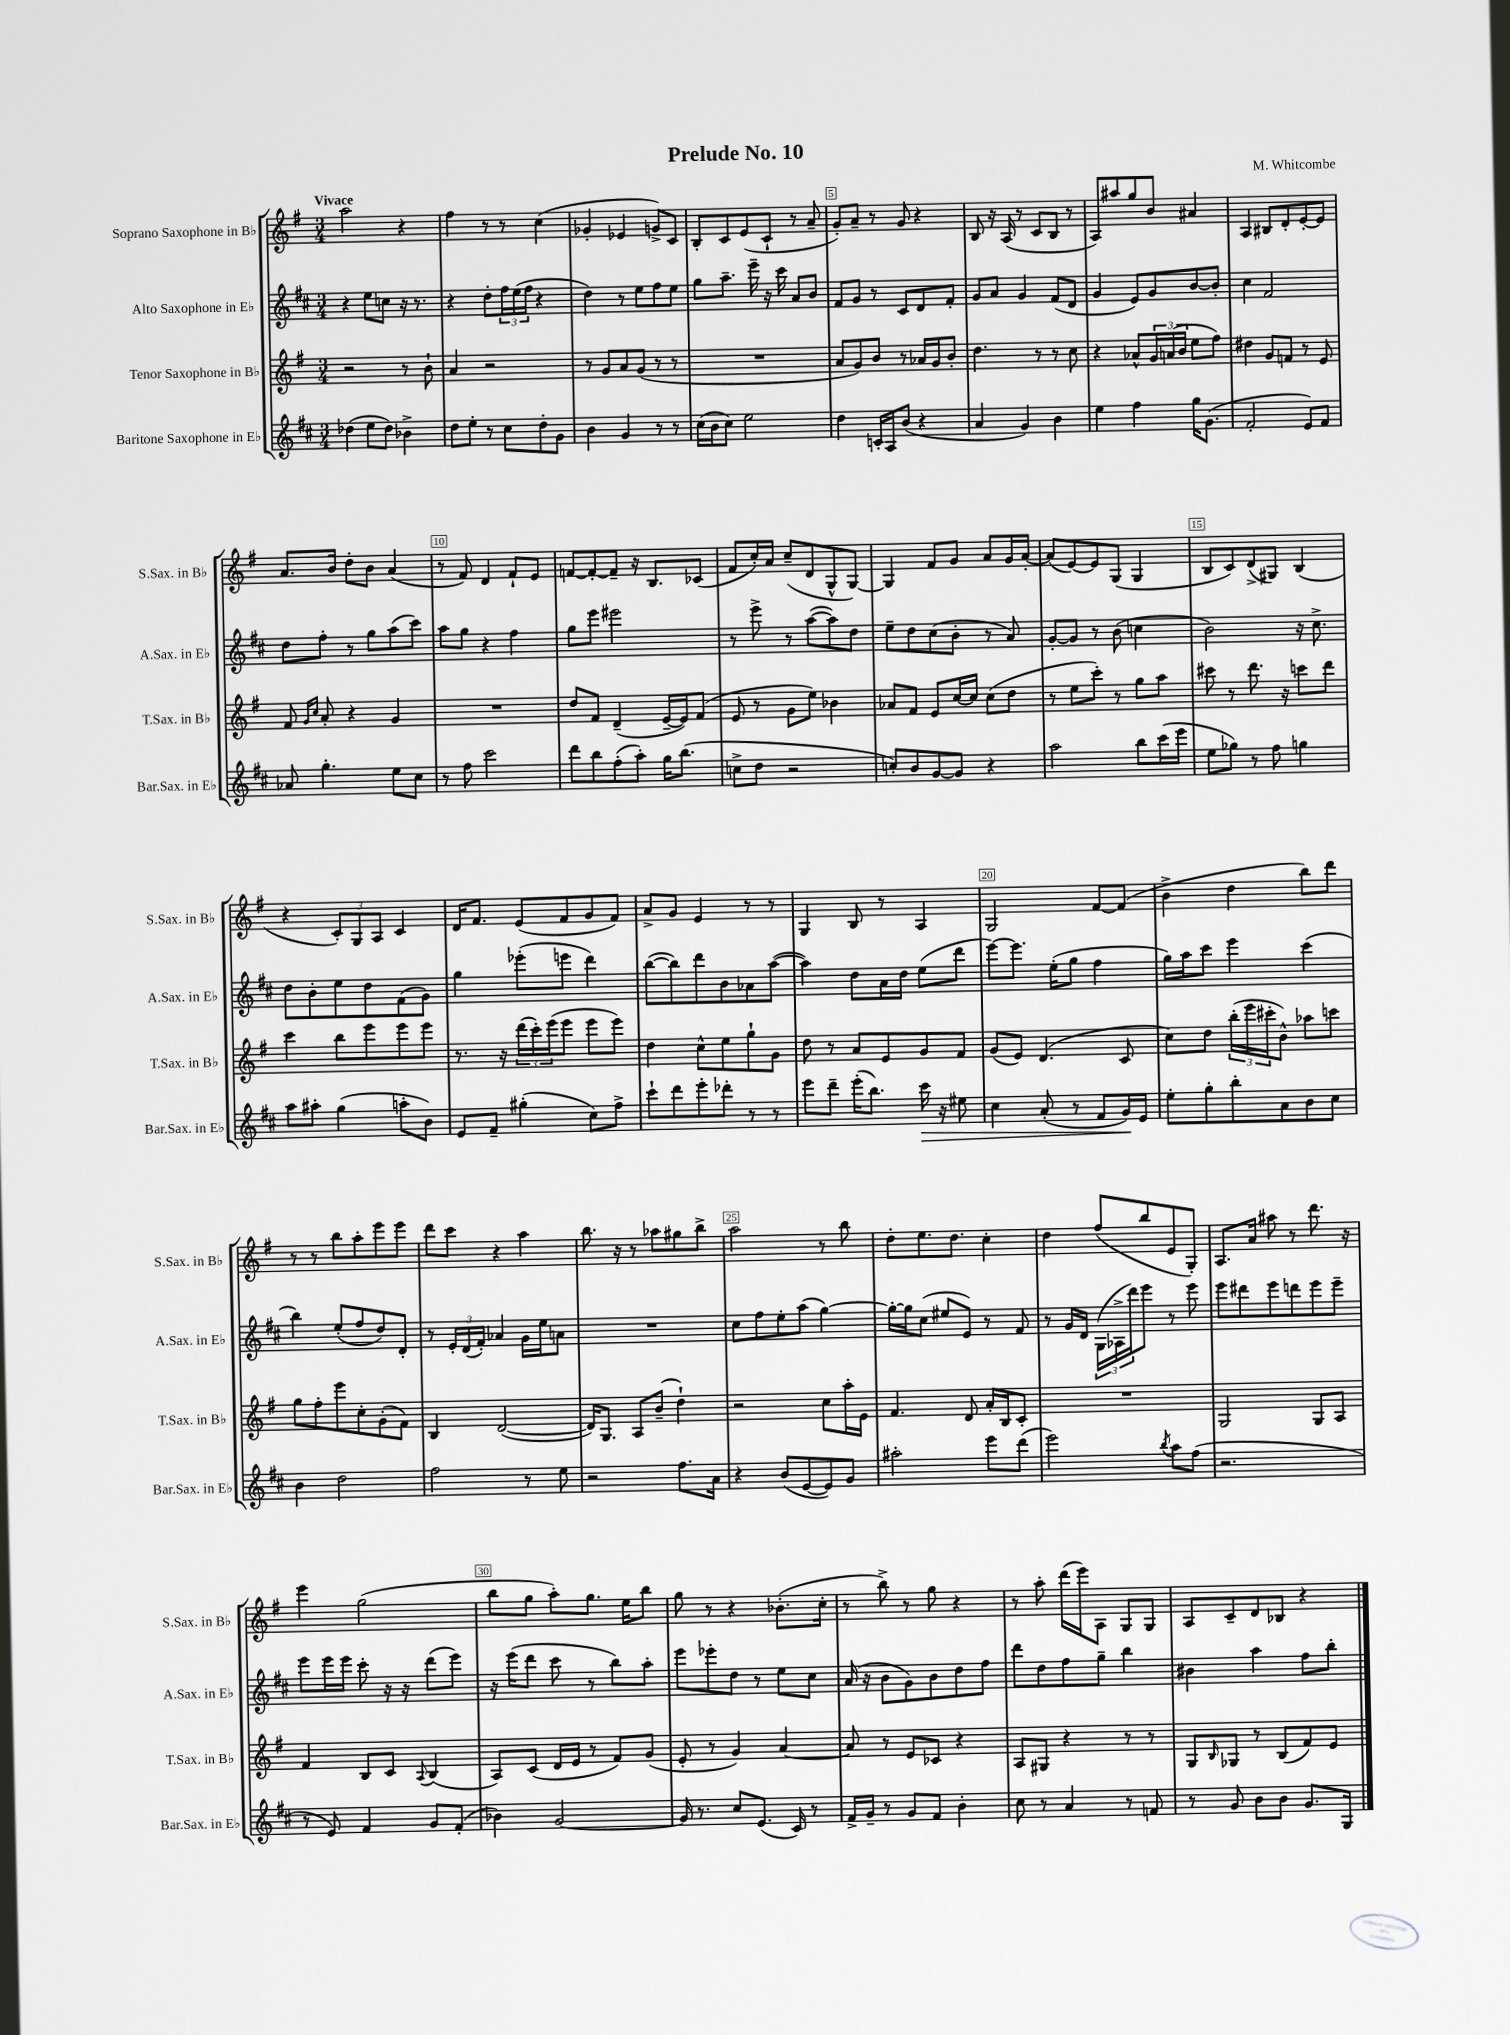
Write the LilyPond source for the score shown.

\header { title = "Prelude No. 10" composer = "M. Whitcombe" }
<<
\new StaffGroup <<
\new Staff = "s0" \with { instrumentName = "Soprano Saxophone in Bb" shortInstrumentName = "S.Sax. in Bb" } {
    \clef treble \key g \major \numericTimeSignature \time 3/4 \tempo "Vivace"
    a''2 r4 |
    fis''4 r8 r8 c''4( |
    ges'4-. ees'4 g'8->) c'8 |
    b8-. c'8 e'8( c'8-! r8 a'8-- |
    g'8-.) a'8-- r8 g'8 r4 |
    b8 r16 a16( r8 c'8 b8 r8 |
    a8) ais''8 g''8 b'8 ais'4 |
    a4 bis8 d'8-. e'8~-. e'8 |
    a'8. b'16 d''8-. b'8 a'4( |
    r8 fis'8) d'4 fis'8-! e'8 |
    f'8~ f'8~-. f'8-- r16 b8. ces'8( |
    fis'8 c''16-.) a'16 c''8--( d'8 g8-^ g8~) |
    g4 fis'8 g'8 a'8 g'16 a'16~-. |
    a'8( e'8~) e'8 g8( g4 |
    b8 c'8) d'8->( gis8) b4( |
    r4 \tuplet 3/2 { c'8-.) g8 a8 } c'4 |
    d'16 fis'8. e'8( fis'8 g'8 fis'8) |
    a'8-> g'8 e'4 r8 r8 |
    g4 b8 r8 a4 |
    g2 fis'8~ fis'8( |
    b'4-> d''4 b''8) d'''8 |
    r8 r8 b''8 a''8-. e'''8 e'''8 |
    d'''8 c'''8 r4 a''4 |
    b''8. r16 r8 aes''8 gis''8 b''8-> |
    a''2 r8 b''8 |
    d''8-. e''8. d''8. c''4-. |
    d''4 fis''8( b''8 e'8 g8-.) |
    a8. a'16 ais''8 r8 d'''8. r16 |
    e'''4 g''2( |
    b''8 g''8 a''8-.) g''8. e''16 b''8 |
    g''8 r8 r4 bes'8.-.( c''16-. |
    r8 b''8->) r8 g''8 r4 |
    r8 a''8-. d'''16( e'''16) a8 g8 g8 |
    a8 c'8-- d'8 bes8 r4 \bar "|." |
}
\new Staff = "s1" \with { instrumentName = "Alto Saxophone in Eb" shortInstrumentName = "A.Sax. in Eb" } {
    \clef treble \key d \major \numericTimeSignature \time 3/4
    r4 e''8 c''8 r16 r8. |
    r4 d''8-. \tuplet 3/2 { fis''16 e''16( fis''16 } r4 |
    d''4) r8 e''8 fis''8 e''8 |
    g''8 a''8.-- e'''16-- r16 cis'''16 a'8 b'8 |
    fis'8 g'8 r8 cis'8 d'8 fis'8-. |
    g'8 a'8 g'4 fis'8( d'8 |
    g'4 e'8) g'8 b'8~ b'8-. |
    cis''4 fis'2 |
    d''8 fis''8-. r8 g''8 a''8( cis'''8) |
    a''8 g''8 r4 fis''4 |
    g''8 e'''8 eis'''2 |
    r8 e'''8-> r8 a''8~( a''8) d''8 |
    e''8-- d''8 cis''8( b'8-. r8 a'8) |
    g'8~-. g'8 r8 b'8( c''4 |
    b'2) r16 cis''8.-> |
    d''8 b'8-. e''8 d''8 fis'8( g'8) |
    g''4 ees'''8-.( e'''8 d'''4) |
    b''8~( b''8) d'''8 b'8 aes'8 a''8~( |
    a''4) d''8 a'16 d''16 e''8( d'''8 |
    e'''8~) e'''8. e''16-.( g''8 fis''4 |
    g''16) a''16 cis'''8 e'''4 cis'''4( |
    b''4) e''8-.( fis''8 d''8) d'8-. |
    r8 \tuplet 3/2 { e'16-. d'16( fis'16-.) } aes'4 g'16 e''16 a'8 |
    R2. |
    cis''8 fis''8 e''8-. a''8( g''4~) |
    g''16~-. g''16 cis''8( eis''8 e'8) r8 fis'8 |
    r8 g'16 d'16 \tuplet 3/2 { g16( aes16-> d'''16) } e'''8 r8 e'''8 |
    e'''8 dis'''8 e'''8 d'''8 e'''8 e'''8-- |
    e'''8 e'''16 e'''16 cis'''8-. r16 r16 d'''8( e'''8) |
    r16 e'''16( d'''8 cis'''8 r8 b''8) a''8-. |
    e'''8 ees'''8-. d''8 r8 e''8 cis''8 |
    a'16( r16 b'8 g'8) b'8 d''8 fis''8 |
    d'''8 d''8 fis''8 g''8-- b''4 |
    bis'4 a''4 fis''8 b''8-. \bar "|." |
}
\new Staff = "s2" \with { instrumentName = "Tenor Saxophone in Bb" shortInstrumentName = "T.Sax. in Bb" } {
    \clef treble \key g \major \numericTimeSignature \time 3/4
    r2 r8 b'8-! |
    a'4 r2 |
    r8 g'8 a'8 g'8( r8 r8 |
    R2. |
    a'8 g'8) b'8 r8 aes'16 g'16 b'8-. |
    d''4. r8 r8 c''8 |
    r4 aes'8-^ \tuplet 3/2 { g'16 a'16( b'16 } e''8 fis''8) |
    dis''4 g'8 f'8 r8 e'8 |
    fis'8 \grace { g'16 c''16 } a'8-. r4 g'4 |
    R2. |
    d''8 fis'8 d'4--( e'16~-- e'16) fis'8( |
    e'8 r8 g'8 e''8) bes'4 |
    aes'8 fis'8 e'8 c''16~ c''16 c''8( d''8 |
    r8 e''8 c'''8-.) r8 g''8 a''8 |
    cis'''8 r8 d'''8. r16 c'''8 d'''8 |
    c'''4 b''8 e'''8 e'''8 e'''8 |
    r8. r16 \tuplet 3/2 { d'''16( c'''16-.) e'''16( } e'''8 e'''8 e'''8) |
    d''4 c''8-^ e''8 g''8-! g'8 |
    d''8 r8 a'8 e'8 g'8 fis'8 |
    g'8( e'8) d'4.( c'8 |
    c''8) d''8 \tuplet 3/2 { b''16-.( e'''16 cis'''16-. } b'8-^) aes''8 c'''8 |
    g''8 fis''8-. e'''8 c''8-. g'8-.( fis'8) |
    b4 d'2~( |
    d'16) g8. a8 b'8--( d''4-!) |
    r2 c''8 a''16-. e'16 |
    fis'4. d'8 a'16-. b16 c'8-. |
    R2. |
    g2 g8 a8 |
    fis'4 b8 c'8 \appoggiatura { a8 } b4( |
    a8) c'8( d'16 e'16 r8 fis'8) g'8( |
    e'8-. r8 g'4) a'4~ |
    a'8 r8 e'8 ces'8 r4 |
    a8 gis8 r4 r8 r8 |
    g8 \grace { b16 } ges8 r8 b8( fis'8) e'8 \bar "|." |
}
\new Staff = "s3" \with { instrumentName = "Baritone Saxophone in Eb" shortInstrumentName = "Bar.Sax. in Eb" } {
    \clef treble \key d \major \numericTimeSignature \time 3/4
    des''4( e''8 des''8) bes'4-> |
    d''8 e''8-. r8 cis''8 d''8-. g'8 |
    b'4 g'4 r8 r8 |
    cis''16( b'16 cis''8) e''2 |
    d''4 c'16-. a16 b'8( r4 |
    a'4 g'4) b'4 |
    e''4 fis''4 g''16 g'8.( |
    fis'2-. e'8) fis'8 |
    aes'8 g''4.-. e''8 cis''8 |
    r8 fis''8 cis'''2 |
    d'''8 b''8 fis''8-.( a''8-.) g''16 b''8.( |
    c''8-> d''8 r2 |
    c''8-.) b'8 g'8~ g'8 r4 |
    a''2 b''8 cis'''16( e'''16 |
    e''8 ges''8) r8 fis''8 g''4 |
    a''8 ais''8-. g''4( a''8-. b'8) |
    e'8 fis'8-- gis''4-.( cis''8) fis''8-> |
    cis'''8-! d'''8 e'''8-. des'''8-. r8 r8 |
    e'''8 d'''8-- e'''16-.( b''8.) cis'''16\> r16 eis''8 |
    cis''4 a'8-.( r8 fis'8 g'16\!) e'16 |
    e''8-. g''8-. b''8-. a'8 b'8 cis''8 |
    b'4 d''2 |
    fis''2 r8 e''8 |
    r2 fis''8. a'16 |
    r4 b'8( e'8~ e'8) g'8 |
    ais''2-. e'''8 d'''8( |
    e'''2) \acciaccatura { b''8 } a''8 fis''8( |
    r2. |
    r8 e'8) fis'4 g'8 fis'8-.( |
    bes'4) g'2~ |
    g'16 r8. cis''8 e'8.( cis'16) r8 |
    fis'16-> g'16-- r8 g'8 fis'8 b'4-. |
    cis''8 r8 a'4 r8 f'8 |
    r8 g'8 b'8 b'8 g'8. g16 \bar "|." |
}
>>
>>
\layout { \context { \Score \override BarNumber.break-visibility = ##(#f #t #t) barNumberVisibility = #(every-nth-bar-number-visible 5) \override BarNumber.stencil = #(make-stencil-boxer 0.1 0.3 ly:text-interface::print) } }
